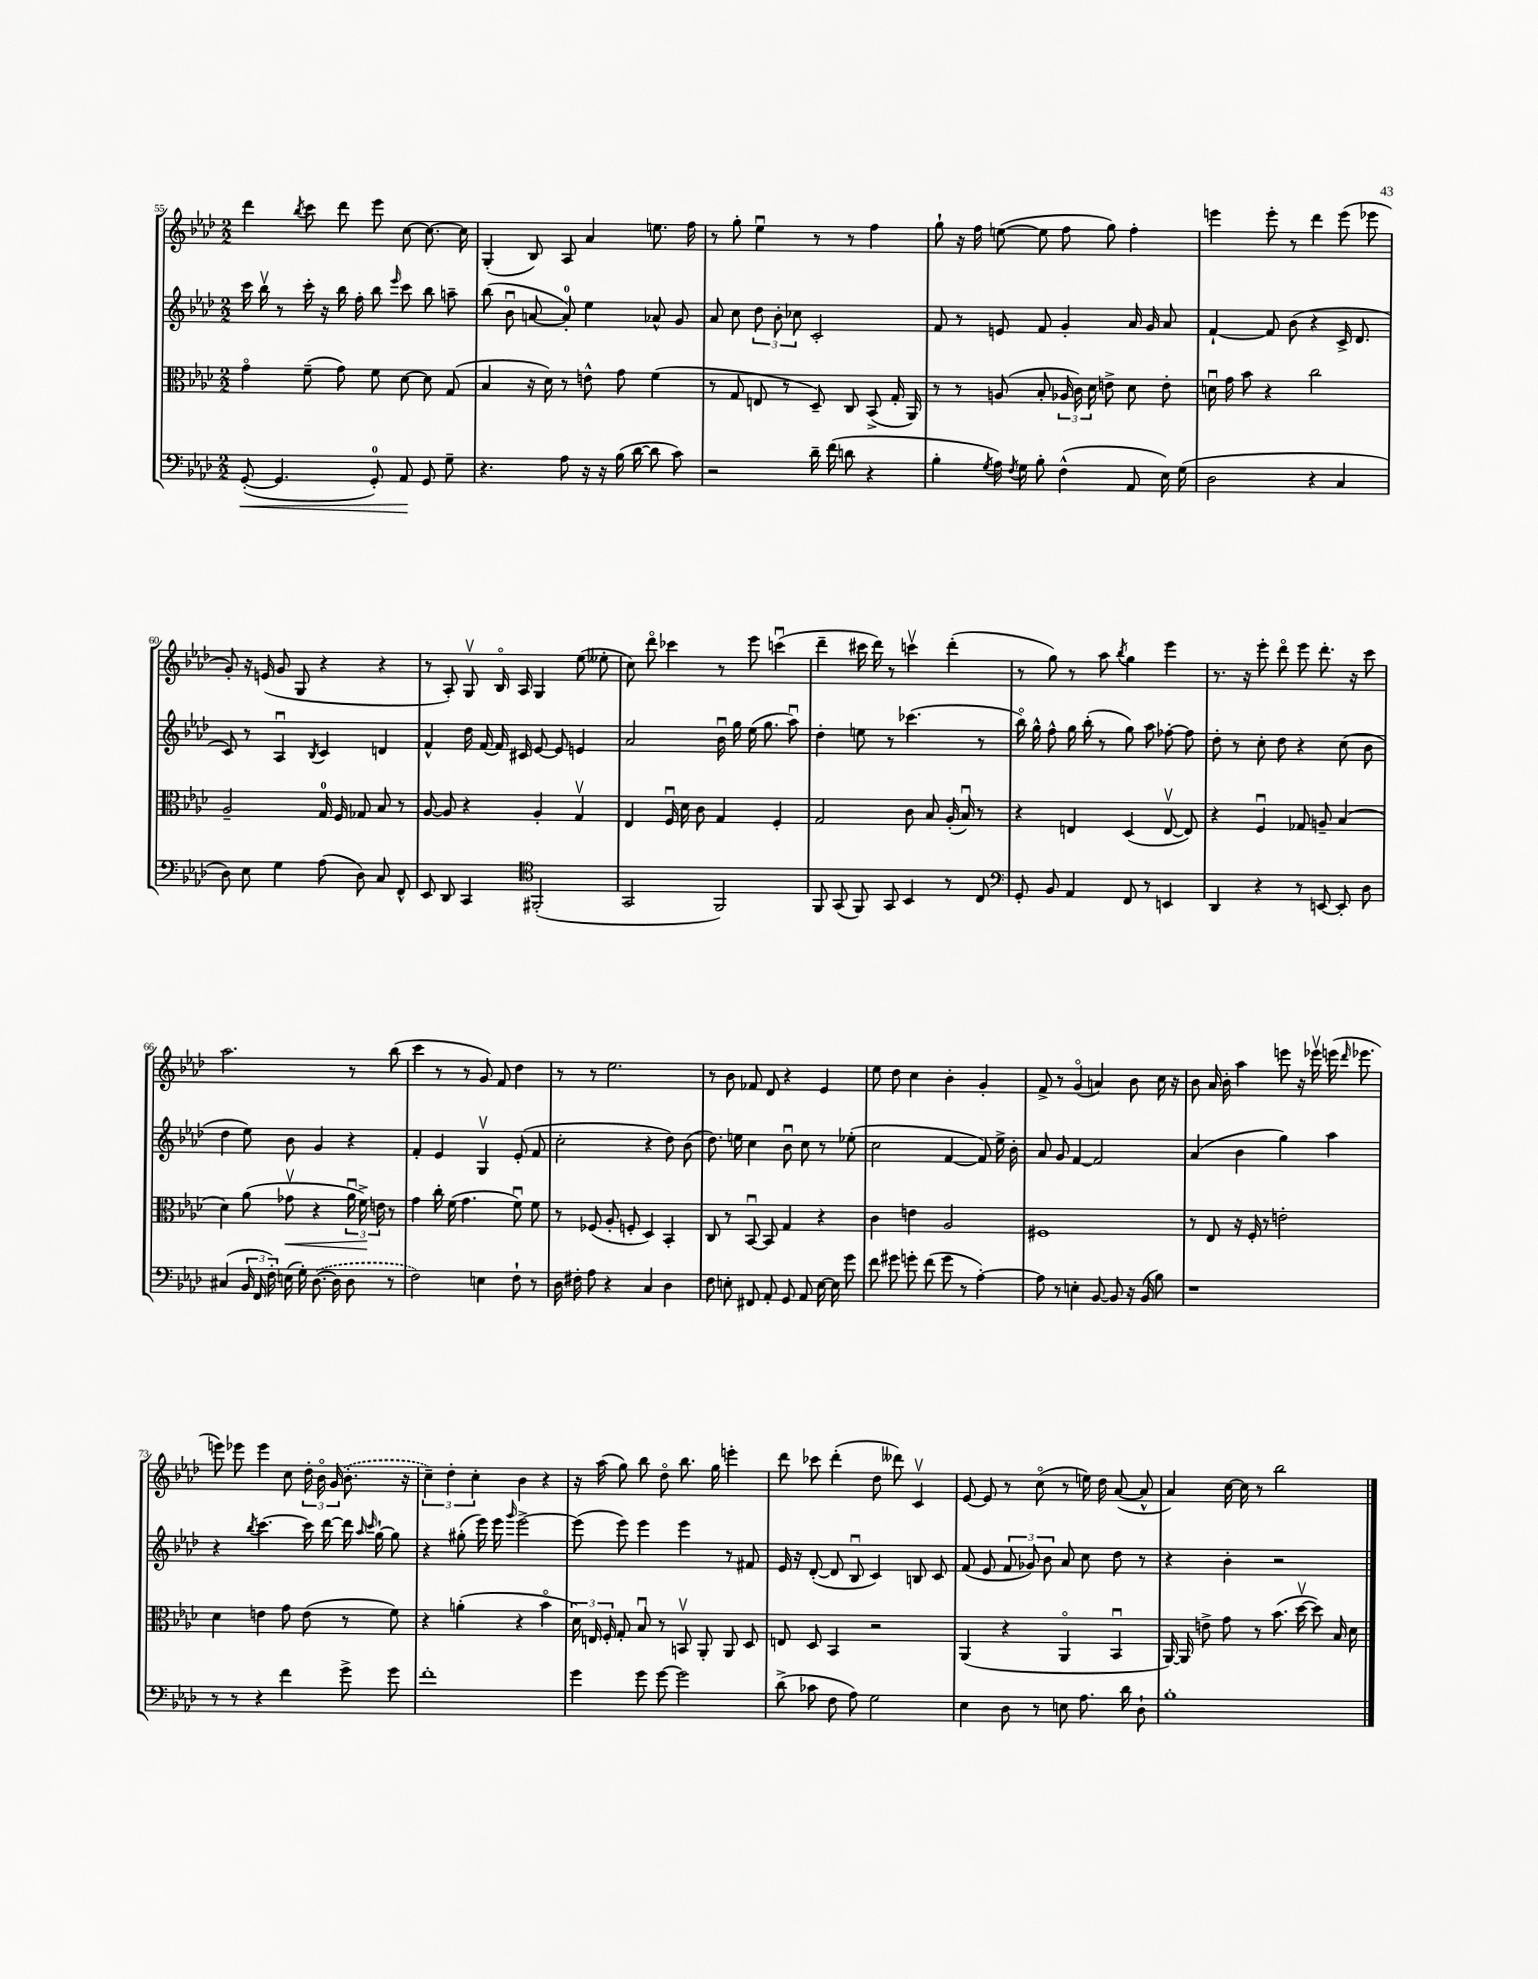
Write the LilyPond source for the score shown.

<<
\new StaffGroup <<
\new Staff = "s0" {
    \clef treble \key aes \major \numericTimeSignature \time 2/2
    \autoBeamOff des'''4 \acciaccatura { bes''8 } c'''8 des'''8 ees'''8 c''8~ c''8.~ c''16 |
    g4-.( bes8) aes8 aes'4 e''8. f''16 |
    r8 g''8-. ees''4\downbow r8 r8 f''4 |
    g''8-! r16 f''16 e''8~( e''8 f''8 g''8) f''4-. |
    e'''4 e'''8-. r8 des'''4 e'''8( ees'''8 |
    g'8-.) r16 e'16( g'8 g8 r4 r4 |
    r8 aes8-.) g8\upbow bes16\flageolet aes16 g4 ees''8( eeses''8-. |
    c''8) des'''8\flageolet ces'''4 r8 ees'''8 c'''4\downbow( |
    des'''4-- cis'''16 des'''16) r8 c'''4\upbow des'''4-.( |
    r8 g''8) r8 aes''8 \acciaccatura { bes''8 } g''4 ees'''4 |
    r8. r16 ees'''8-. des'''8\flageolet ees'''8 des'''8.-. r16 c'''8 |
    aes''2. r8 bes''8( |
    c'''4 r8 r8 g'8) f'8 des''4 |
    r8 r8 ees''2. |
    r8 bes'8 fes'8 des'8 r4 ees'4 |
    ees''8 des''8 c''4 bes'4-. g'4-. |
    f'8-> r8 g'4\flageolet( a'4) bes'8 c''16 r16 |
    bes'8 aes'16 bes'16-. aes''4 e'''8 r16 ees'''16\upbow e'''16( \grace { des'''16 } ees'''8. |
    e'''8) ees'''8 ees'''4 c''8 \tuplet 3/2 { des''16-. bes'16\flageolet \once \slurDashed g'16( } bes'8.-. r16 |
    \tuplet 3/2 { c''4--) des''4-. c''4-. } bes'4 r4 |
    r16 aes''16( g''8) bes''8 des''8\flageolet bes''8. g''16 e'''4-. |
    des'''8 ces'''8 des'''4-.( des''8 deses'''8) c'4\upbow |
    ees'8~ ees'8 r8 c''8\flageolet( r8 e''16) des''16 aes'8~( aes'8-^ |
    aes'4) c''16~ c''16 r8 bes''2 \bar "|." |
}
\new Staff = "s1" {
    \clef treble \key aes \major \numericTimeSignature \time 2/2
    \autoBeamOff c'''16 bes''16\upbow r8 c'''16-. r16 bes''16 f''16-. bes''8 \grace { ees'''16 } c'''8 bes''8 a''8-- |
    bes''8( bes'8\downbow a'8~ a'8-0-.) ees''4 aes'8-^ g'8 |
    aes'8 c''8 \tuplet 3/2 { des''8 bes'8-. ces''8 } c'2-. |
    f'8 r8 e'8 f'8 g'4-. aes'16 g'16 aes'8 |
    f'4~-! f'8 bes'8( r4 c'16-> des'8. |
    c'8) r8 aes4\downbow \acciaccatura { bes8 } c'4 d'4 |
    f'4-^ des''16 f'16~ f'16 cis'16 ees'8~ ees'8 e'4 |
    aes'2 bes'16\downbow g''16 ees''16( g''8. aes''8\downbow) |
    des''4-. e''8 r8 ces'''4.( r8 |
    bes''16\flageolet) g''16-^ f''8-^ g''16 bes''16-.( r8 g''8) aes''8 fes''8~-. fes''8 |
    des''8-. r8 c''8-. des''8 r4 c''8( bes'8 |
    des''4 ees''8) bes'8 g'4 r4 |
    f'4-. ees'4 g4\upbow ees'8-.( f'8 |
    c''2-. r4 des''8) bes'8( |
    des''8.) e''16 c''4 bes'8\downbow c''8 r8 ees''8-.( |
    c''2 f'4~ f'8) ees''16-> bes'16-. |
    aes'8 g'8 f'4~ f'2 |
    aes'4( bes'4 g''4) aes''4 |
    r4 \acciaccatura { bes''8 } c'''4.~ c'''16 des'''16~ des'''16 \grace { aes''16 c'''16 } g''16~-! g''8 |
    r4 gis''8-.( ees'''16) ees'''16 \grace { g'''16 } ees'''2~-> |
    ees'''8( ees'''8) ees'''4 ees'''4 r8 fis'8 |
    ees'16 r16 des'8~-.( des'8 bes8\downbow c'4) b8 c'8 |
    f'8( ees'8 \tuplet 3/2 { f'8 ges'8) bes'8 } aes'8 c''8 des''8 r8 |
    r4 bes'4-. r2 \bar "|." |
}
\new Staff = "s2" {
    \clef alto \key aes \major \numericTimeSignature \time 2/2
    \autoBeamOff g'4\flageolet f'8--( g'8) f'8 des'8~ des'8 g8( |
    bes4 r16 des'16) r8 e'8-^ g'8 f'4( |
    r8 g8 e8 r8 des8--) c8 bes,8->( g16-. aes,16) |
    r8 r8 a8( bes8-. \tuplet 3/2 { aes16 c'16) des'16 } e'8-> des'8 e'8-. |
    d'16\downbow g'16 bes'8 r4 c''2 |
    aes2-- g16-0 f16 ges8 bes8 r8 |
    aes8~ aes8 r4 aes4-. g4\upbow |
    ees4 f16\downbow des'16 c'8 g4 f4-. |
    g2 c'8 bes8 aes16-.( bes16\downbow) r8 |
    r4 e4 des4( e8~\upbow e8) |
    r4 f4\downbow ges8 a8-- bes4( |
    des'4) aes'8( ges'8\upbow\< r4 \tuplet 3/2 { aes'16\downbow f'16->\!) e'16 } r8 |
    g'4 c''16-. f'16( g'4. f'8\downbow) f'8 |
    r8 fes8( aes8-. f8-. des4) bes,4-. |
    c8 r8 bes,8~\downbow bes,8 g4 r4 |
    c'4 e'4 aes2 |
    fis1 |
    r8 ees8 r16 f16-. r8 e'2-. |
    des'4 e'4 g'8 e'8( r8 f'8) |
    r4 a'4-.( r4 bes'4\flageolet |
    \tuplet 3/2 { des'16) e16 f16-. } g8-. bes8\downbow r8 b,8\upbow aes,8-. aes,8 des8 |
    e8 des8 bes,4 r2 |
    aes,4( r4 aes,4\flageolet bes,4\downbow |
    aes,16~) aes,16 e'8-> g'8 r8 bes'8.( des''16~\upbow des''8) bes16 des'16 \bar "|." |
}
\new Staff = "s3" {
    \clef bass \key aes \major \numericTimeSignature \time 2/2
    \autoBeamOff g,8~-.\<( g,4. g,8-0-.) aes,8\! g,8 g8-- |
    r4. aes8 r16 r16 bes16( des'16~ des'8 c'8) |
    r2 des'16-- f'16( d'8 r4 |
    bes4-. \acciaccatura { g8 } aes16) \acciaccatura { f8 } g16 bes8-. f4-^( aes,8 ees16) g16( |
    des2 r4 c4 |
    des8) ees8 g4 aes8( des8) c8 f,8-^ |
    ees,8 des,8 c,4 \clef tenor fis,2-.( |
    g,2 f,2) |
    f,8 g,8( f,8) g,8 bes,4 r8 c8 |
    \clef bass g,8-. bes,8 aes,4 f,8 r8 e,4 |
    des,4 r4 r8 e,8~ e,8-. des8 |
    cis4( \tuplet 3/2 { bes,16 f,16 f16-.) } e16( g16-.) \once \slurDashed des8.~( des16 des8 r8 |
    f2) e4 f8-! r8 |
    des16 fis16-. aes8 r4 c4 des4 |
    f8 e8-. fis,8 aes,8-. g,8 aes,8 e16~ e16 g'8 |
    f'8 gis'8 g'8-. f'8( g'8 r8 aes4~-.) |
    aes8 r8 e4-. bes,8~ bes,8 r16 bes,16( bes8) |
    r1 |
    r8 r8 r4 f'4 g'8-> g'8 |
    f'1-. |
    g'4 g'8 g'8~ g'2 |
    des'8->( ces'8 f8 aes8) g2 |
    ees4 des8 r8 e8 aes8. des'16 des8-! |
    bes1-. \bar "|." |
}
>>
>>
\layout { \context { \Score currentBarNumber = #55 } }
